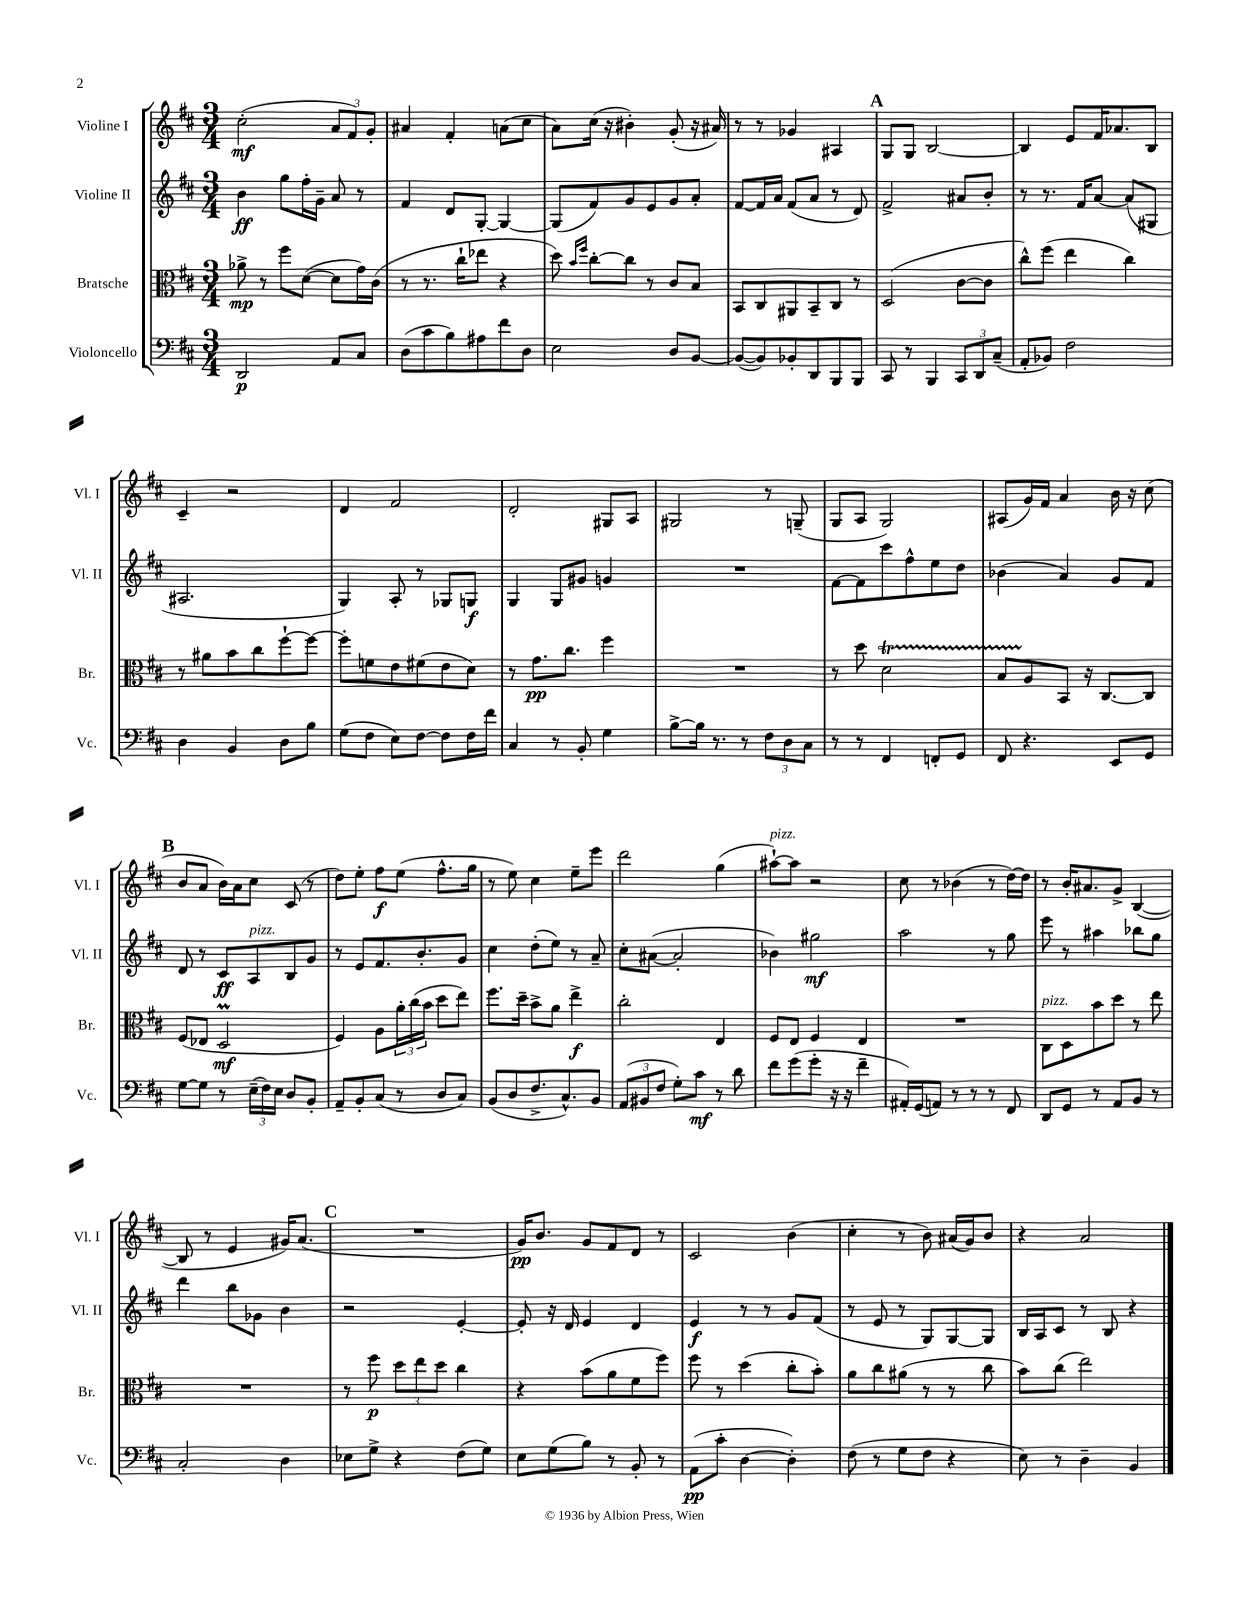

**kern	**dynam	**kern	**dynam	**kern	**dynam	**kern	**dynam
*part4	*part4	*part3	*part3	*part2	*part2	*part1	*part1
*staff4	*staff4	*staff3	*staff3	*staff2	*staff2	*staff1	*staff1
*I"Violoncello	*	*I"Bratsche	*	*I"Violine II	*	*I"Violine I	*
*I'Vc.	*	*I'Br.	*	*I'Vl. II	*	*I'Vl. I	*
*clefF4	*	*clefC3	*	*clefG2	*	*clefG2	*
*k[f#c#]	*	*k[f#c#]	*	*k[f#c#]	*	*k[f#c#]	*
*M3/4	*	*M3/4	*	*M3/4	*	*M3/4	*
=1	=1	=1	=1	=1	=1	=1	=1
2DD/	p	8a-X^\	mp	4b\	ff	(2cc#'\	mf
.	.	8r	.	.	.	.	.
.	.	8ff#\L	.	8gg\L	.	.	.
.	.	([8d\J	.	16ff#'\L	.	.	.
.	.	.	.	16g~\JJ	.	.	.
8AA/L	.	8d\L]	.	8a/	.	12a/L	.
.	.	.	.	.	.	12f#/)	.
8C#/J	.	16g\L)	.	8r	.	.	.
.	.	.	.	.	.	12g'/J	.
.	.	(16c#\JJ	.	.	.	.	.
=2	=2	=2	=2	=2	=2	=2	=2
(8D\L	.	8r	.	4f#/	.	4a#X/	.
8c#\	.	8.r	.	.	.	.	.
8B\)	.	.	.	8d/L	.	4f#'/	.
.	.	16cc#`\KL	.	.	.	.	.
8A#X\	.	8ee-X\J	.	[8G'/J	.	.	.
8f#\	.	4r	.	4G/_	.	(8an\L	.
8D\J	.	.	.	.	.	8cc#\J	.
=3	=3	=3	=3	=3	=3	=3	=3
2E\	.	8dd\)	.	(8G/L]	.	8a\L)	.
.	.	16qqb/LL	.	.	.	.	.
.	.	16qqff#/JJ	.	.	.	.	.
.	.	[8cc#'\L	.	8f#/)	.	(16cc#\Jk	.
.	.	.	.	.	.	16r	.
.	.	8cc#\J]	.	8g/	.	4b#X'\)	.
.	.	8r	.	8e/	.	.	.
8D/L	.	8c#/L	.	8g/	.	(8g'/	.
[8BB/J	.	8B/J	.	8a'/J	.	16r	.
.	.	.	.	.	.	16a#X/)	.
=4	=4	=4	=4	=4	=4	=4	=4
(8BB/L_	.	8BB/L	.	[8f#/L	.	8r	.
8BB/])	.	8C#/	.	16f#/L]	.	8r	.
.	.	.	.	16a/JJ	.	.	.
8BB-X'/	.	8AA#X/	.	(8f#/L	.	4g-X/	.
8DD/	.	8BB~/	.	8a/J	.	.	.
8BBB/	.	8C#/J	.	8r	.	4A#X/	.
8BBB/J	.	8r	.	8d/)	.	.	.
!!LO:REH:place=s1:t=A
=5	=5	=5	=5	=5	=5	=5	=5
8CC#/	.	(2D/	.	2f#^/	.	8G/L	.
8r	.	.	.	.	.	8G/J	.
4BBB/	.	.	.	.	.	[2B/	.
12CC#/L	.	[8c#\L	.	8a#X/L	.	.	.
12DD/	.	.	.	.	.	.	.
.	.	8c#\J]	.	8b'/J	.	.	.
(12C#~/J	.	.	.	.	.	.	.
=6	=6	=6	=6	=6	=6	=6	=6
8AA'/L	.	8cc#^^\L)	.	8r	.	4B/]	.
8BB-X/J)	.	(8ff#\J	.	8.r	.	.	.
2F#\	.	4ee\	.	.	.	8e/L	.
.	.	.	.	16f#/KL	.	.	.
.	.	.	.	[8a/J	.	16f#/K	.
.	.	.	.	.	.	8.a-X/	.
.	.	4cc#\)	.	(8a/L]	.	.	.
.	.	.	.	8G#X/J	.	8B/J	.
!!LO:LB:g=z
=7	=7	=7	=7	=7	=7	=7	=7
4D\	.	8r	.	2.A#X/	.	4c#~/	.
.	.	8a#X\L	.	.	.	.	.
4BB/	.	8b\	.	.	.	2r	.
.	.	8cc#\	.	.	.	.	.
8D\L	.	[8ff#`\	.	.	.	.	.
8B\J	.	8ff#\J_	.	.	.	.	.
=8	=8	=8	=8	=8	=8	=8	=8
(8G\L	.	8ff#'\L]	.	4G/)	.	4d/	.
8F#\J	.	8fn\	.	.	.	.	.
8E\L)	.	8e\	.	8A'/	.	2f#/	.
[8F#\J	.	(8f#X\	.	8r	.	.	.
8F#\L]	.	8e\	.	8G-X/L	.	.	.
16F#\L	.	8d\J)	.	8Gn/J	f	.	.
16f#\JJ	.	.	.	.	.	.	.
=9	=9	=9	=9	=9	=9	=9	=9
4C#/	.	8r	.	4G/	.	2d'/	.
.	.	8.g\L	pp	.	.	.	.
8r	.	.	.	8G/L	.	.	.
.	.	8.cc#\J	.	.	.	.	.
8BB'/	.	.	.	8g#X/J	.	.	.
4G\	.	4ff#\	.	4gn/	.	8G#X/L	.
.	.	.	.	.	.	8A/J	.
=10	=10	=10	=10	=10	=10	=10	=10
[8B^\L	.	2.r	.	2.r	.	2G#X/	.
16B\Jk]	.	.	.	.	.	.	.
8.r	.	.	.	.	.	.	.
8r	.	.	.	.	.	.	.
12F#\L	.	.	.	.	.	8r	.
12D\	.	.	.	.	.	.	.
.	.	.	.	.	.	(8Gn~/	.
12C#\J	.	.	.	.	.	.	.
=11	=11	=11	=11	=11	=11	=11	=11
8r	.	8r	.	[8f#\L	.	8G/L	.
8r	.	8dd\	.	8f#\]	.	8A/J	.
4FF#/	.	2dT\	.	8ccc#\	.	2G/)	.
.	.	.	.	8ff#^^\	.	.	.
8FFn'/L	.	.	.	8ee\	.	.	.
8GG/J	.	.	.	8dd\J	.	.	.
=12	=12	=12	=12	=12	=12	=12	=12
8FF#/	.	8BTTT/L	.	(4b-X\	.	(8A#X/L	.
4.r	.	8A/	.	.	.	16g/L)	.
.	.	.	.	.	.	16f#/JJ	.
.	.	8BB/J	.	4a/)	.	4a/	.
.	.	16r	.	.	.	.	.
.	.	[8.C#/L	.	.	.	.	.
8EE/L	.	.	.	8g/L	.	16b\	.
.	.	.	.	.	.	16r	.
8GG/J	.	8C#/J]	.	8f#/J	.	(8cc#\	.
!!LO:LB:g=z
!!LO:REH:place=s1:t=B
=13	=13	=13	=13	=13	=13	=13	=13
[8G\L	.	(8F#/L	.	8d/	.	8b/L	.
8G\J]	.	8E-X/J	.	8r	.	8a/J	.
8r	.	2DM/	mf	8c#/L	ff	16b\LL)	.
.	.	.	.	.	.	16a\J	.
!	!	!	!	!LO:TX:a:i:t=pizz.	!	!	!
(24E~\LL	.	.	.	8A/	.	8cc#\J	.
24F#\)	.	.	.	.	.	.	.
24E\JJ	.	.	.	.	.	.	.
8D/L	.	.	.	8B/	.	(8c#/	.
8BB'/J	.	.	.	8g/J	.	8r	.
=14	=14	=14	=14	=14	=14	=14	=14
8AA~/L	.	4F#/)	.	8r	.	8dd\L)	.
8BB'/	.	.	.	8e/L	.	8ee'\J	.
(8C#/J	.	8A\L	.	8.f#/	.	8ff#\L	f
8r	.	24a'\L	.	.	.	(8ee\J	.
.	.	(24cc#\	.	.	.	.	.
.	.	.	.	8.b'/	.	.	.
.	.	24b\JJ	.	.	.	.	.
8D/L	.	8dd\L	.	.	.	8.ff#^^\L	.
8C#/J)	.	8ee\J)	.	8g/J	.	.	.
.	.	.	.	.	.	16gg\Jk	.
=15	=15	=15	=15	=15	=15	=15	=15
(8BB/L	.	8.ff#\L	.	4cc#\	.	8r	.
8D/	.	.	.	.	.	8ee\)	.
.	.	16dd~\Jk	.	.	.	.	.
8.F#^/	.	8b^\L	.	(8dd'\L	.	4cc#\	.
.	.	8a\J	.	8ee\J)	.	.	.
8.C#^^/)	.	.	.	.	.	.	.
.	.	4ee^\	f	8r	.	8ee~\L	.
8BB/J	.	.	.	8a~/	.	8eee\J	.
=16	=16	=16	=16	=16	=16	=16	=16
(12AA/L	.	2cc#'\	.	8cc#'\L	.	2ddd\	.
12BB#X/	.	.	.	.	.	.	.
.	.	.	.	([8a#X\J	.	.	.
12F#/J	.	.	.	.	.	.	.
8G'\L)	.	.	.	2a#'/]	.	.	.
8c#\J	mf	.	.	.	.	.	.
8r	.	4E/	.	.	.	(4gg\	.
8d\	.	.	.	.	.	.	.
=17	=17	=17	=17	=17	=17	=17	=17
!	!	!	!	!	!	!LO:TX:a:i:t=pizz.	!
8f#\L	.	8F#/L	.	4b-X\)	.	[8aa#X`\L)	.
(8g\	.	8E/J	.	.	.	8aa#\J]	.
8g'\J	.	4F#/	.	2gg#X\	mf	2r	.
16r	.	.	.	.	.	.	.
16r	.	.	.	.	.	.	.
4f#~\	.	4E/	.	.	.	.	.
=18	=18	=18	=18	=18	=18	=18	=18
16AA#X'/LL)	.	2.r	.	2aa\	.	8cc#\	.
(16GG/J	.	.	.	.	.	.	.
8AAn/J)	.	.	.	.	.	8r	.
8r	.	.	.	.	.	(4b-X\	.
8r	.	.	.	.	.	.	.
8r	.	.	.	8r	.	8r	.
8FF#/	.	.	.	8gg\	.	[16dd\LL)	.
.	.	.	.	.	.	16dd\JJ]	.
=19	=19	=19	=19	=19	=19	=19	=19
!	!	!LO:TX:a:i:t=pizz.	!	!	!	!	!
8DD/L	.	8C#\L	.	8eee\	.	8r	.
8GG/J	.	8D\	.	8r	.	16b'/KL	.
.	.	.	.	.	.	8.a#X/	.
8r	.	8b\	.	4aa#X\	.	.	.
8AA/L	.	8dd\J	.	.	.	8g^/J	.
8BB/J	.	8r	.	8bb-X\L	.	([4B/	.
8r	.	8ee\	.	8gg\J	.	.	.
!!LO:LB:g=z
=20	=20	=20	=20	=20	=20	=20	=20
2C#'/	.	2.r	.	4ddd\	.	8B/]	.
.	.	.	.	.	.	8r	.
.	.	.	.	8bb\L	.	4e/	.
.	.	.	.	8g-X\J	.	.	.
4D\	.	.	.	4b\	.	16g#X/KL)	.
.	.	.	.	.	.	(8.a/J	.
!!LO:REH:place=s1:t=C
=21	=21	=21	=21	=21	=21	=21	=21
8E-X\L	.	8r	.	2r	.	2.r	.
8G^\J	.	8ff#\	p	.	.	.	.
4r	.	12dd\L	.	.	.	.	.
.	.	12ee\	.	.	.	.	.
.	.	12dd\J	.	.	.	.	.
(8F#\L	.	4cc#\	.	[4e'/	.	.	.
8G\J)	.	.	.	.	.	.	.
=22	=22	=22	=22	=22	=22	=22	=22
8E\L	.	4r	.	8e'/]	.	16g/KL)	pp
.	.	.	.	.	.	8.b/J	.
(8G\	.	.	.	16r	.	.	.
.	.	.	.	16d/	.	.	.
8B\J)	.	(8b\L	.	4e/	.	8g/L	.
8r	.	8a\	.	.	.	8f#/	.
8BB'/	.	8f#\	.	4d/	.	8d/J	.
8r	.	8ff#\J)	.	.	.	8r	.
=23	=23	=23	=23	=23	=23	=23	=23
(8AA\L	pp	8ff#\	.	4e/	f	2c#/	.
8c#'\J	.	8r	.	.	.	.	.
[4D\	.	(4dd\	.	8r	.	.	.
.	.	.	.	8r	.	.	.
4D'\])	.	8cc#'\L	.	8g/L	.	(4b\	.
.	.	8b'\J)	.	(8f#/J	.	.	.
=24	=24	=24	=24	=24	=24	=24	=24
(8F#\	.	8a\L	.	8r	.	4cc#'\	.
8r	.	8cc#\	.	8e/	.	.	.
8G\L	.	(8a#X\J	.	8r	.	8r	.
8F#\J	.	8r	.	8G/L)	.	8b\)	.
4r	.	8r	.	[8G/	.	(16a#X/LL	.
.	.	.	.	.	.	16g/J)	.
.	.	8cc#\	.	8G/J]	.	8b/J	.
=25	=25	=25	=25	=25	=25	=25	=25
8E\)	.	8b\L)	.	16B/LL	.	4r	.
.	.	.	.	16A/J	.	.	.
8r	.	(8cc#\J	.	8c#/J	.	.	.
4D~\	.	2ee\)	.	8r	.	2a/	.
.	.	.	.	8B/	.	.	.
4BB/	.	.	.	4r	.	.	.
==	==	==	==	==	==	==	==
*-	*-	*-	*-	*-	*-	*-	*-
